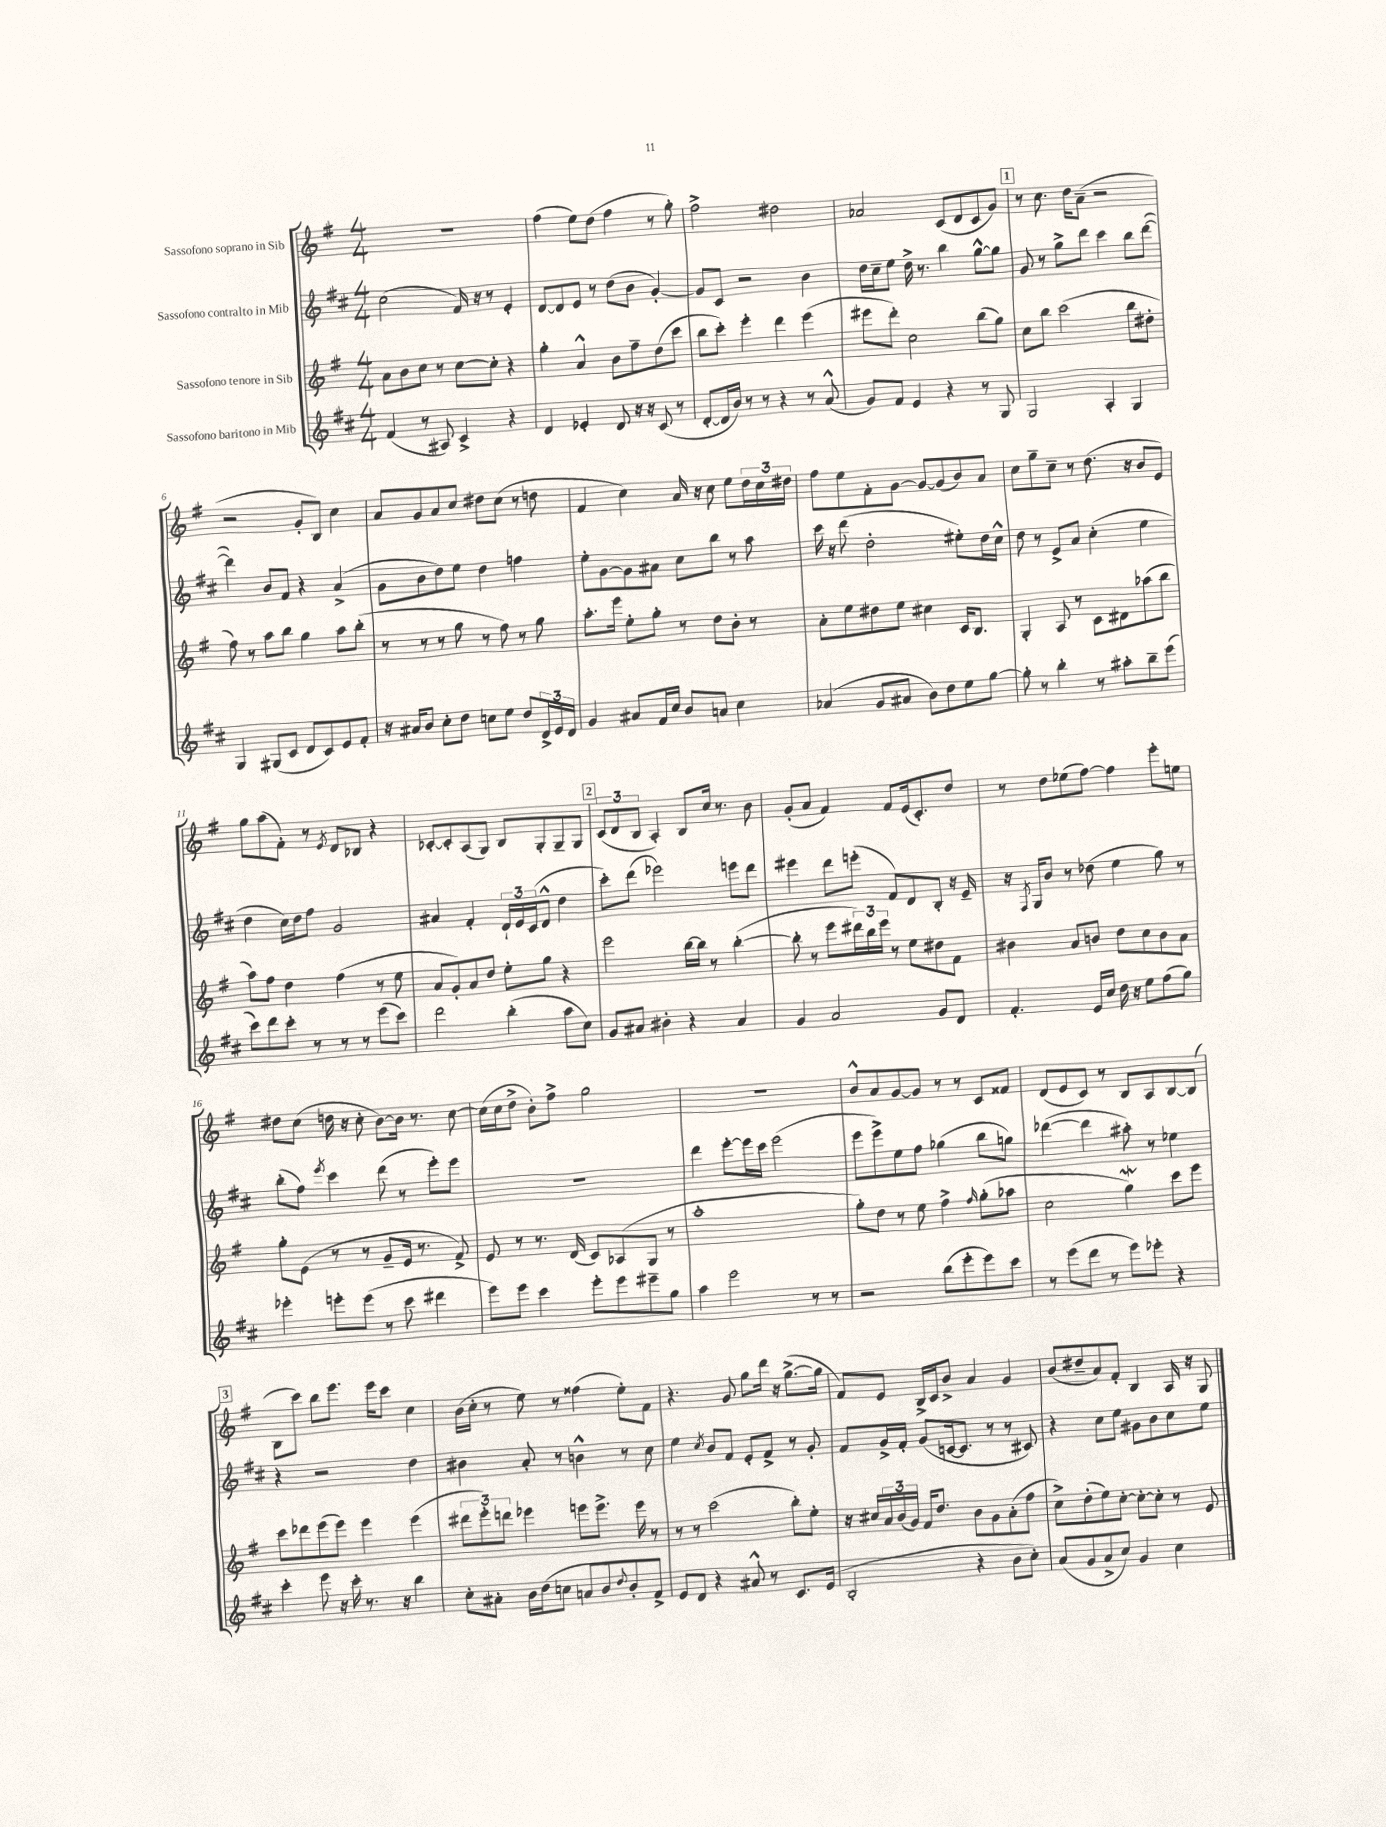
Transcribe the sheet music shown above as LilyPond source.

<<
\new StaffGroup <<
\new Staff = "s0" \with { instrumentName = "Sassofono soprano in Sib" } {
    \clef treble \key g \major \numericTimeSignature \time 4/4
    R1 |
    fis''4( e''8) d''8( fis''4 r8 g''8-.) |
    fis''2-> dis''2 |
    aes'2 c'8( d'8 c'8 g'8) |
    \mark \markup { \box "1" } r8 c''8. d''16 a'8--( r2 |
    r2 g'8-. b8) c''4 |
    a'8 g'8 a'8 c''8 dis''8 c''8( r8 d''8 |
    fis'4 c''4) a'16 r16 c''8 e''8 \tuplet 3/2 { d''16 c''16 dis''16 } |
    fis''8 e''8 fis'8-. g'8~ g'8~ g'8( b'8) a'8 |
    c''8 g''8-- c''8-- r8 d''8.( r16 b'8 e'8) |
    g''8 a''8( fis'8-.) r8 \acciaccatura { e'8 } d'8 bes8 r4 |
    ces'8~-. ces'8-. a8( g8) b8 g8-. g8-- g8 |
    \mark \markup { \box "2" } \tuplet 3/2 { c'8( d'8 b8 } a4-.) b8 c''16 r8. b'8 |
    g'8-.( a'8 fis'4) fis'8 e'16( c'8.-.) d''8 |
    r8 d''8 ees''8( fis''8~) fis''4 e'''8-. e''8 |
    dis''8 c''8( d''16 r16 c''8-. b'8~) b'16 r8. c''8~ |
    c''16( c''16 d''8-> b'8-.) fis''8-> g''2 |
    R1 |
    b'8-^ a'8 g'8~ g'8 r8 r8 c'8 fisis'8 |
    d'8( e'8 c'8) r8 b8 a8 b8~ b8( |
    \mark \markup { \box "3" } b8 c'''8) b''8 e'''8. e'''16 c'''8 c''4 |
    b'16( c''16-. r8 e''8) r8 fisis''4( e''8-.) fis'8 |
    r4. g'8 g''8 d'''16 r16 g''8.~->( g''16 |
    fis'8) e'8 b16-> c'16 b'8-> a'4 g'4 |
    b'8( dis''8-- a'8) fis'8-. b4 a16 r16 g8 \bar "|." |
}
\new Staff = "s1" \with { instrumentName = "Sassofono contralto in Mib" } {
    \clef treble \key d \major \numericTimeSignature \time 4/4
    cis''2( fis'16) r16 r8 e'4-. |
    d'8~ d'8 e'8 r8 d''8( b'8 g'4~-.) |
    g'8 cis'8 r2 b'4 |
    d''16 cis''16-- e''8 d''16-> r8. b''4 g''8~-^ g''8 |
    \mark \markup { \box "1" } g'8 r8 g''8-> d'''8 cis'''4 b''8 d'''8~( |
    d'''4) b'8 fis'8 r4 a'4->( |
    g'8 b'8 d''8) e''8 d''4 f''4 |
    e''8-. g'8~ g'8 ais'8 cis''8 b''8 r8 a''8 |
    cis'''16 r16 d'''8( d''2-. eis''8-.) d''16 cis''16-^ |
    d''8 r8 e'8-> a'8 cis''4-.( e''4 |
    d''4 cis''16) d''16 fis''8 g'2 |
    ais'4 fis'4-. \tuplet 3/2 { d'16-! e'16 cis'16( } d'8-^ d''4 |
    \mark \markup { \box "2" } cis'''8-.) d'''8( ees'''2) e'''8 d'''8 |
    eis'''4 d'''8 e'''8-.( fis'8) d'8 b8-. r16 e'16-- |
    r16 \acciaccatura { fis8 } g16 b'8 r8 des''8( e''4 g''8) r8 |
    b''8-.( fis''8) \acciaccatura { e'''8 } cis'''4 d'''8( r8 e'''8-.) e'''8 |
    R1 |
    d'''4 e'''8~-. e'''16 cis'''16 e'''2( |
    e'''8 e'''8->) e''8 fis''8 ges''4( b''8 g''8) |
    des'''4~( des'''4 ais''8-.) r8 ees''4 |
    \mark \markup { \box "3" } r4 r2 d''4 |
    bis'4 a'8-. r8 b'4-^ r8 cis''8 |
    e''4 \acciaccatura { cis''8 } b'8 fis'8 e'8-. fis'8-> r8 g'8-. |
    fis'8 g'16-> fis'16-. g'8( c'16~ c'8. r8 r8 cis'8) |
    r4 cis''8 e''8 gis'8 b'8 cis''8 e''8 \bar "|." |
}
\new Staff = "s2" \with { instrumentName = "Sassofono tenore in Sib" } {
    \clef treble \key g \major \numericTimeSignature \time 4/4
    a'8 b'8 c''8 r8 c''8~ c''8-. r4 |
    g''4-. a'4-^ b'8 fis''8-- d''8( c'''8 |
    b''8 c'''8-.) e'''4-. d'''4 e'''4( |
    eis'''8 d'''8-.) c''2 b''8( g''8) |
    \mark \markup { \box "1" } c''8 b''8 c'''2( b''8 dis''8-. |
    fis''8) r8 a''8 b''8 g''4 a''8 b''8-.( |
    r8 r8 r8 g''8 r8 fis''8) r8 g''8 |
    a''8.-. e'''16 e''8-. g''8-. r8 d''8 b'8-. r8 |
    a'8-. e''8 dis''8 e''8 cis''4 c'16 b8. |
    g4-. a8 r8 c'8 dis'8 aes''8( b''8 |
    a''8) fis''8 d''4 fis''4( r8 e''8 |
    a'8 g'8-.) a'8 d''8 e''8-. g''8 r4 |
    \mark \markup { \box "2" } e'''2 b''16~ b''16 r8 b''4~-.( |
    b''8-. r8 e'''8 \tuplet 3/2 { dis'''16) b''16 e'''16 } r8 e''8 dis''8 fis'8 |
    bis'4 a'8 b'8 d''8 c''8 b'8 a'8 |
    g''8-. e'8( r8 r8 g'8-- e'16 r8. fis'8->) |
    e'8 r8 r8. d'16( c'8) aes8( g8 r8 |
    a''1-. |
    g''8-.) d''8 r8 e''8 fis''4-> \grace { fis''16 } g''8-.( aes''8 |
    c''2 g''4\mordent) c'''8 e'''8 |
    \mark \markup { \box "3" } c'''8 des'''8 e'''8( e'''8) e'''4 e'''4( |
    \tuplet 3/2 { dis'''8 e'''8-.) d'''8 } ees'''4 e'''8 e'''8.-> e'''16 r8 |
    r8 r8 c'''2( b''8-.) e''8-. |
    r16 cis''16 \tuplet 3/2 { a'16 b'16( g'16) } fis'16 d''8. b'8 g'8 a'8-.( fis''8 |
    c''8->) d''8-.( e''8) c''8~-. c''8~-. c''8-. r8 e'8 \bar "|." |
}
\new Staff = "s3" \with { instrumentName = "Sassofono baritono in Mib" } {
    \clef treble \key d \major \numericTimeSignature \time 4/4
    fis'4( r8 ais8) cis'4-> r4 |
    d'4 ees'4-. d'8 r16 r16 cis'8( r8 |
    d'8~-. d'16 b'16) r8 r8 r4 r8 a'8-^( |
    g'8) fis'8 e'4 r4 r8 g8 |
    \mark \markup { \box "1" } g2 a4-. g4 |
    g4 gis8( cis'8 d'8 cis'8) e'8 fis'8-. |
    r16 ais'16 b'8 cis''8-. d''8 c''8 e''8 d''8 \tuplet 3/2 { d'16-> e'16 d'16 } |
    g'4 ais'8 fis'16 cis''16 b'8 a'8 cis''4 |
    aes'4( g'8 ais'8 b'8) d''8 e''8 g''8~ |
    g''8-. r8 b''4-. r8 ais''8-. b''8-- e'''8( |
    cis'''8) d'''8 cis'''8-. r8 r8 r8 e'''8( cis'''8) |
    d'''2 b''4-.( a''8 cis''8) |
    \mark \markup { \box "2" } g'8 ais'8 bis'4-. r4 ais'4 |
    g'4 a'2 g'8 d'8 |
    fis'4.-. e'16 cis''16 d''16 r16 e''8 fis''8( g''8) |
    ees'''4-. e'''8-. e'''8( r8 cis'''8 dis'''4 |
    e'''8) e'''8 cis'''4 e'''8-. e'''8 eis'''8-- g''8 |
    a''4 e'''2 r8 r8 |
    r2 b''8( e'''8-. e'''8) cis'''8 |
    r8 e'''8( d'''8 r8 e'''8) ees'''8-. r4 |
    \mark \markup { \box "3" } cis'''4-. e'''8 r16 cis'''16-. r8. r16 b''4 |
    cis''8-. ais'8-. b'16 d''16( c''8 a'8 b'8) \appoggiatura { d''8 } b'8-. fis'8-> |
    e'8 d'8 r4 ais'8-^ r8 cis'8. e'16( |
    b2-. r4 b'8 cis''8-.) |
    a'8( g'8 a'8-> cis''8) g'4 cis''4 \bar "|." |
}
>>
>>
